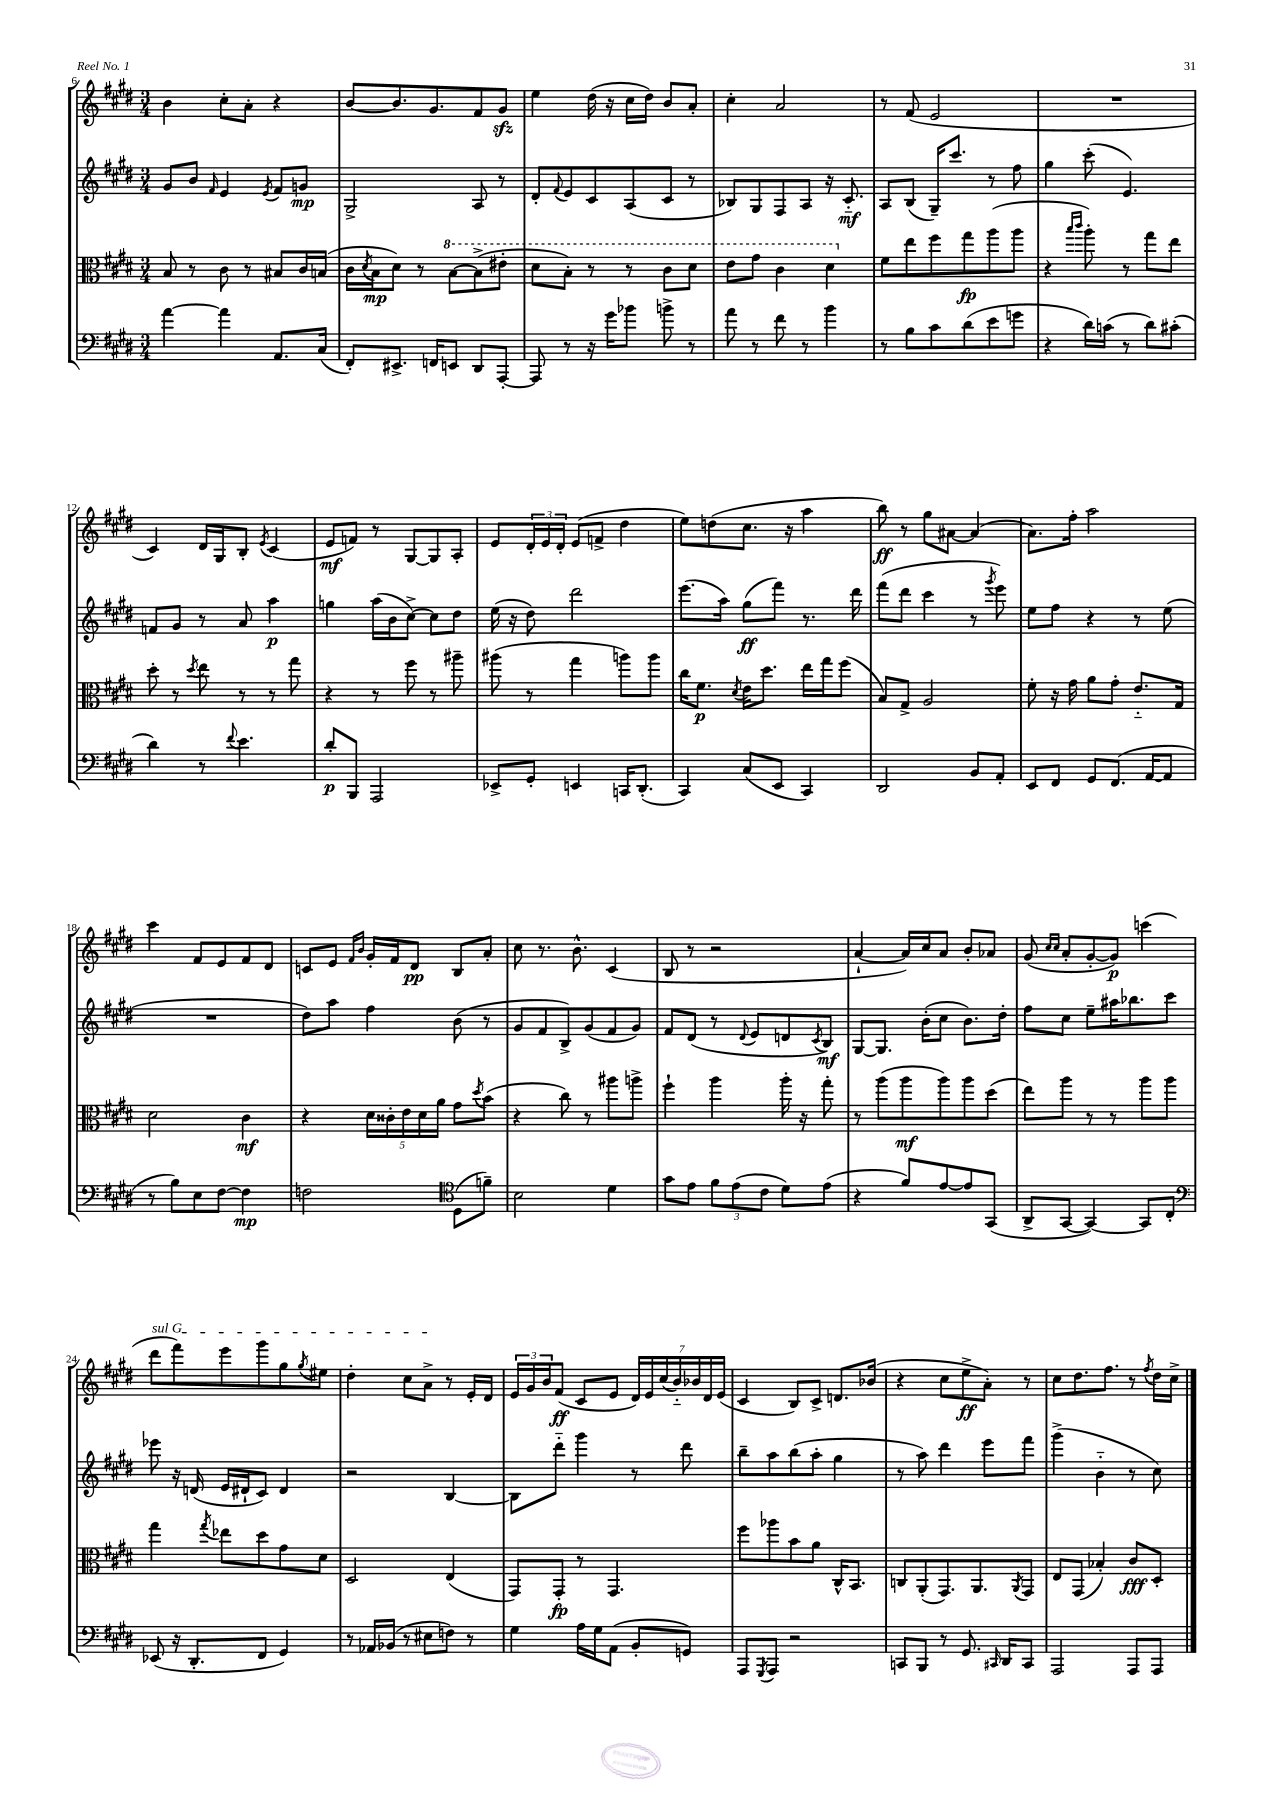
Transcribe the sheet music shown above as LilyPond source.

<<
\new StaffGroup <<
\new Staff = "s0" {
    \clef treble \key e \major \numericTimeSignature \time 3/4
    b'4 cis''8-. a'8-. r4 |
    b'8~ b'8. gis'8. fis'8 gis'8\sfz |
    e''4 dis''16( r16 cis''16 dis''16) b'8 a'8-. |
    cis''4-. a'2 |
    r8 fis'8( e'2 |
    R2. |
    cis'4) dis'16 gis16 b8-. \acciaccatura { e'8 } cis'4( |
    e'8\mf f'8) r8 gis8~ gis8 a8-. |
    e'8 \tuplet 3/2 { dis'16-. e'16 dis'16-. } e'8( f'8-> dis''4 |
    e''8) d''8( cis''8. r16 a''4 |
    b''8\ff) r8 gis''8 ais'8~ ais'4( |
    a'8.) fis''16-. a''2 |
    cis'''4 fis'8 e'8 fis'8 dis'8 |
    c'8 e'8 \grace { fis'16 b'16 } gis'16-. fis'16 dis'8\pp b8 a'8-. |
    cis''8 r8. b'8.-^ cis'4( |
    b8 r8 r2 |
    a'4~-! a'16) cis''16 a'8 b'8-. aes'8 |
    gis'8( \grace { cis''16 cis''16 } a'8-. gis'8~-. gis'8\p) c'''4( |
    \once \override TextSpanner.bound-details.left.text = \markup { \italic "sul G" } dis'''8\startTextSpan fis'''8) e'''8 gis'''8 gis''8 \acciaccatura { gis''8 } eis''8 |
    dis''4-. cis''8 a'8->\stopTextSpan r8 e'16-. dis'16 |
    \tuplet 3/2 { e'16 gis'16 b'16 } fis'8\ff( cis'8 e'8 \tuplet 7/4 { dis'16) e'16 cis''16( b'16-_) bes'16 dis'16 e'16( } |
    cis'4 b8) cis'8-> d'8. bes'16( |
    r4 cis''8 e''8->\ff a'8-.) r8 |
    cis''8 dis''8. fis''8. r8 \acciaccatura { fis''8 } dis''16 cis''16-> \bar "|." |
}
\new Staff = "s1" {
    \clef treble \key e \major \numericTimeSignature \time 3/4
    gis'8 b'8 \grace { fis'16 } e'4 \acciaccatura { e'8 } fis'8 g'8\mp |
    gis2-> a8 r8 |
    dis'8-. \appoggiatura { fis'8 } e'8 cis'8 a8( cis'8 r8 |
    bes8) gis8 fis8 a8 r16 cis'8.-_\mf |
    a8 b8( gis16--) cis'''8. r8 fis''8 |
    gis''4 cis'''8-.( e'4.) |
    f'8 gis'8 r8 a'8 a''4\p |
    g''4 a''16( b'16 cis''8~->) cis''8 dis''8 |
    e''16( r16 dis''8) dis'''2 |
    e'''8.( a''16) gis''8\ff( fis'''8) r8. dis'''16 |
    fis'''8( dis'''8 cis'''4 r8 \acciaccatura { gis'''8 } e'''8) |
    e''8 fis''8 r4 r8 e''8( |
    R2. |
    dis''8) a''8 fis''4 b'8( r8 |
    gis'8 fis'8 b8->) gis'8( fis'8 gis'8) |
    fis'8 dis'8( r8 \appoggiatura { dis'8 } e'8 d'8 \acciaccatura { cis'8 } b8\mf) |
    gis8~ gis8. b'16-.( cis''8 b'8.) dis''16-. |
    fis''8 cis''8 e''8-- ais''16 bes''8. cis'''8 |
    ees'''8 r16 d'16( e'16 dis'16-! cis'8) dis'4 |
    r2 b4~ |
    b8 dis'''8-_ gis'''4 r8 dis'''8 |
    b''8-- a''8 b''8( a''8-. gis''4 |
    r8 a''8) dis'''4 e'''8 fis'''8 |
    gis'''4->( b'4-_ r8 cis''8) \bar "|." |
}
\new Staff = "s2" {
    \clef alto \key e \major \numericTimeSignature \time 3/4
    b8 r8 cis'8 r8 bis8 cis'16 b16( |
    cis'16 \acciaccatura { dis'8 } b16\mp dis'8) r8 \ottava #1 b'8~ b'8->( eis''8-. |
    dis''8 b'8-.) r8 r8 cis''8 dis''8 |
    e''8 gis''8 cis''4 dis''4 \ottava #0 |
    fis'8 e''8 fis''8 gis''8\fp a''8( a''8 |
    r4 \grace { b''16 cis'''16 } a''8-.) r8 gis''8 e''8 |
    dis''8-. r8 \acciaccatura { dis''8 } e''8 r8 r8 gis''8 |
    r4 r8 fis''8 r8 ais''8-- |
    ais''8( r8 gis''4 a''8) a''8 |
    cis''16 fis'8.\p \acciaccatura { dis'8 } e'16 dis''8. e''16 gis''16 fis''8( |
    b8) gis8-> a2 |
    fis'8-. r16 gis'16 a'8 gis'8-. e'8.-_ gis16 |
    dis'2 cis'4\mf |
    r4 \tuplet 5/4 { dis'16 cisis'16-. e'16 dis'16 a'16 } gis'8 \acciaccatura { dis''8 } b'8( |
    r4 cis''8) r8 ais''8 a''8-> |
    fis''4-! a''4 a''16-. r16 gis''8-. |
    r8 a''8( a''8\mf a''8) a''8 dis''8( |
    e''8) a''8 r8 r8 a''8 a''8 |
    gis''4 \acciaccatura { gis''8 } ees''8 dis''8 gis'8 dis'8 |
    dis2 e4( |
    gis,8) gis,8-.\fp r8 gis,4. |
    fis''8 aes''8 b'8 a'8 cis16-^ b,8. |
    c8 a,8-.( gis,8.) a,8. \acciaccatura { a,8 } gis,8 |
    e8 gis,8( bes4-.) cis'8\fff dis8-. \bar "|." |
}
\new Staff = "s3" {
    \clef bass \key e \major \numericTimeSignature \time 3/4
    a'4~ a'4 a,8. cis16( |
    fis,8-.) eis,8.-> f,16 e,8 dis,8 a,,8~-. |
    a,,8 r8 r16 gis'16 bes'8 b'8-> r8 |
    a'8 r8 fis'8 r8 b'4 |
    r8 b8 cis'8 dis'8( e'8 g'8 |
    r4 dis'16) c'16( r8 dis'8) cis'8-.( |
    dis'4) r8 \appoggiatura { fis'8 } e'4. |
    dis'8-.\p b,,8 a,,2 |
    ees,8-> gis,8-. e,4 c,16 dis,8.-.( |
    cis,4) cis8( e,8 cis,4) |
    dis,2 b,8 a,8-. |
    e,8 fis,8 gis,8 fis,8.( a,16~ a,8 |
    r8 b8) e8 fis8~ fis4\mp |
    f2 \clef tenor dis8( f'8--) |
    b2 dis'4 |
    gis'8 e'8 \tuplet 3/2 { fis'8 e'8( cis'8 } dis'8) e'8( |
    r4 fis'8) e'8~ e'8 gis,8( |
    a,8-> gis,8~ gis,4~) gis,8 cis8-. |
    \clef bass ees,8( r16 dis,8.-. fis,8 gis,4) |
    r8 aes,16 bes,16( r8 eis8 f8) r8 |
    gis4 a16 gis16 a,8( b,8-. g,8) |
    a,,8 \acciaccatura { gis,,8 } a,,8 r2 |
    c,8 b,,8 r8 gis,8. \grace { cis,16 } dis,16 cis,8 |
    a,,2 a,,8 a,,8 \bar "|." |
}
>>
>>
\layout { \context { \Score currentBarNumber = #6 } }
